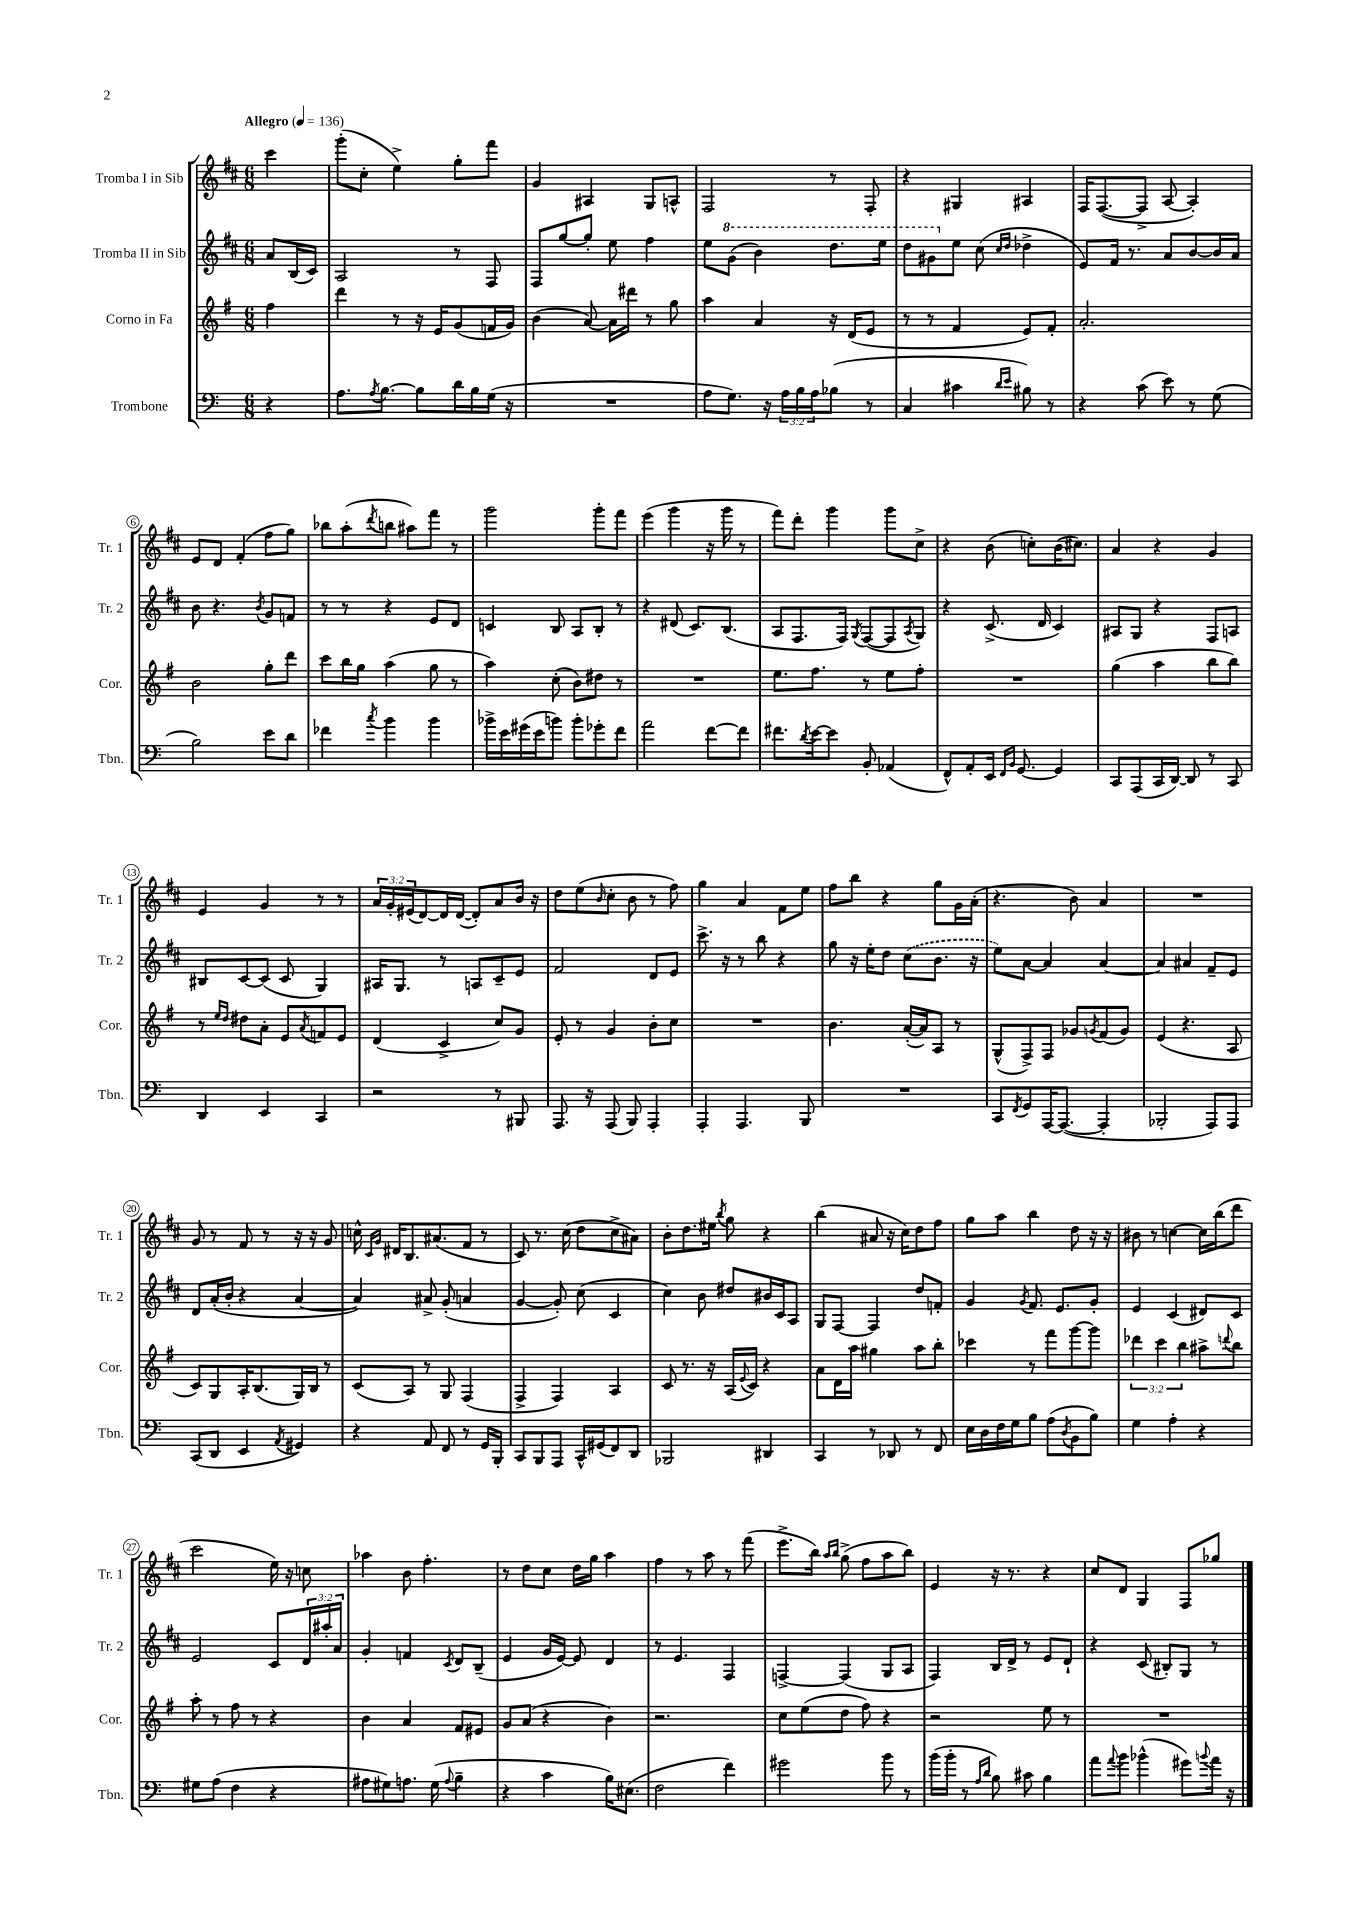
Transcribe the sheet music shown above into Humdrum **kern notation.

**kern	**kern	**kern	**kern
*part4	*part3	*part2	*part1
*staff4	*staff3	*staff2	*staff1
*I"Trombone	*I"Corno in Fa	*I"Tromba II in Sib	*I"Tromba I in Sib
*I'Tbn.	*I'Cor.	*I'Tr. 2	*I'Tr. 1
*clefF4	*clefG2	*clefG2	*clefG2
*k[]	*k[f#]	*k[f#c#]	*k[f#c#]
*M6/8	*M6/8	*M6/8	*M6/8
*MM136	*MM136	*MM136	*MM136
=	=	=	=
!	!	!	!LO:TX:a:B:t=Allegro
4r	4ff#\	8a/L	4ccc#\
.	.	(16B/L	.
.	.	16c#/JJ)	.
=1	=1	=1	=1
8.A\L	4ddd\	2A/	(8ggg'\L
.	.	.	8cc#'\J
8qA/	.	.	.
[8.B\J	.	.	.
.	8r	.	4ee^\)
8B\L]	16r	.	.
.	16e/KL	.	.
16d\L	(8g/	8r	8gg'\L
16B\	.	.	.
(16G\JJ	16fn/L	8F#/	8fff#\J
16r	16g/JJ)	.	.
=2	=2	=2	=2
2.r	(4b\	8F#/L	4g/
.	.	[8gg/	.
.	[8a/)	8gg'/J]	4A#X/
.	16a\LL]	8ee\	.
.	16ddd#X\JJ	.	.
.	8r	4ff#\	8G/L
.	8gg\	.	8An^^/J
=3	=3	=3	=3
8A\L	4aa\	8ee\L	2F#/
*	*	*8va	*
8.G\J)	.	(8gg\J	.
.	4a/	4bb\)	.
16r	.	.	.
24A\LL	.	.	.
24B\	.	.	.
24A\J	.	.	.
(8B-X\J	16r	8.ddd\L	8r
.	(16d/KL	.	.
8r	8e/J	.	8F#'/
.	.	16eee\Jk	.
=4	=4	=4	=4
4C/	8r	8ddd\L	4r
.	8r	8gg#X\	.
*	*	*X8va	*
4c#X\	4f#/	8ee\J	4G#X/
.	.	(8cc#\	.
16qqd/LL	.	16qqcc#/LL	.
16qqe/JJ	.	16qqdd/JJ	.
8B#X\)	8e/L)	4dd-X^\	4A#X/
8r	8f#'/J	.	.
=5	=5	=5	=5
4r	2.a'/	8e/L)	16F#/KL
.	.	.	([8.F#/
.	.	16f#/Jk	.
.	.	8.r	.
(8c\	.	.	8F#^/J]
8e\)	.	8a/L	[8A/
8r	.	[8b/	4A'/])
(8G\	.	16b/L]	.
.	.	16a/JJ	.
!!LO:LB:g=z
=6	=6	=6	=6
2B\)	2b\	8b\	8e/L
.	.	4.r	8d/J
.	.	.	(4f#'/
.	.	8qb/	.
8e\L	8gg'\L	8g/L	8ff#\L
8d\J	8ddd\J	8fn/J	8gg\J)
=7	=7	=7	=7
4f-X\	8ccc\L	8r	8bb-X\L
.	16bb\L	8r	(8aa'\
.	16gg\JJ	.	.
8qcc/	.	.	8qddd/
4b\	(4aa\	4r	8bbn\J
.	.	.	8aa#X\L)
4b\	8gg\	8e/L	8fff#\J
.	8r	8d/J	8r
=8	=8	=8	=8
16b-X^\LL	4aa\)	4cn/	2ggg\
16e\	.	.	.
(16g#X\	.	.	.
16e\J	.	.	.
8bn\J)	(8cc'\	8B/	.
8b'\L	8b\L)	8A/L	.
8g-X'\	8dd#X\J	8B'/J	8ggg'\L
8f\J	8r	8r	8fff#\J
=9	=9	=9	=9
2a\	2.r	4r	(4eee\
.	.	(8d#X/	4ggg\
.	.	8.c#/L)	.
[8f\L	.	.	16r
.	.	(8.B/J	16ggg\
8f\J]	.	.	8r
=10	=10	=10	=10
8.f#X\L	8.ee\L	8A/L	8fff#\L)
.	.	8.F#/	8ddd'\J
8qd/	.	.	.
[16e\k	8.ff#\J	.	.
8e\J]	.	.	4ggg\
.	.	16F#/Jk)	.
.	.	8qG/	.
8BB'/	8r	([8F#/L	.
(4AA-X/	8ee\L	8F#/]	8ggg\L
.	.	8qA/	.
.	8ff#'\J	8G/J)	8cc#^\J
=11	=11	=11	=11
8FF^^/L)	2.r	4r	4r
8AA'/	.	.	.
16EE/Jk	.	(8.c#^/	(8b\
16qqFF/LL	.	.	.
16qqBB/JJ	.	.	.
[8.GG/	.	.	.
.	.	.	8ccn'\L)
.	.	16d/	.
4GG/]	.	4c#/)	(16b\K
.	.	.	8.cc#X\J)
=12	=12	=12	=12
8CC/L	(4gg\	8A#X/L	4a/
(8AAA/	.	8G/J	.
16CC/L	4aa\	4r	4r
[16DD/JJ)	.	.	.
8DD/]	.	.	.
8r	8bb\L	8F#/L	4g/
8CC/	8bb\J)	8An/J	.
!!LO:LB:g=z
=13	=13	=13	=13
4DD/	8r	8B#X/L	4e/
.	16qqee/LL	.	.
.	16qqdd/JJ	.	.
.	8dd#X\L	[8c#/	.
4EE/	8a'\J	(8c#/J]	4g/
.	8e/L	8c#/	.
.	8qa/	.	.
4CC/	8fn/	4G/)	8r
.	8e/J	.	8r
=14	=14	=14	=14
2r	(4d/	16A#X/KL	24a/LL
.	.	.	24g'/
.	.	8.G/J	.
.	.	.	(24e#X/J
.	.	.	[8d/)
.	4c^/	8r	16d/L]
.	.	.	([16d/JJ
.	.	8An/L	8d'/L])
8r	8cc/L)	8c#~/	8a/
8BBB#X/	8g/J	8e/J	16b/Jk
.	.	.	16r
=15	=15	=15	=15
8.AAA/	8e'/	2f#/	8dd\L
.	8r	.	(8ee\
16r	.	.	.
.	.	.	16qqb/
(8AAA/	4g/	.	8cc#'\J
8BBB/)	.	.	8b\
4AAA'/	8b'\L	8d/L	8r
.	8cc\J	8e/J	8ff#\)
=16	=16	=16	=16
4AAA'/	2.r	8.ccc#^\	4gg\
.	.	16r	.
4.AAA/	.	8r	4a/
.	.	8bb\	.
.	.	4r	8f#\L
8BBB/	.	.	8ee\J
=17	=17	=17	=17
2.r	4.b\	8gg\	8ff#\L
.	.	16r	8bb\J
.	.	16ee'\KL	.
.	.	8dd\J	4r
.	([16a'/LL	(8cc#\L	.
.	16a/J])	.	.
.	8A/J	8.b\J	8gg\L
.	8r	.	16g\L
.	.	16r	(16a'\JJ
=18	=18	=18	=18
8CC/L	(8G^^/L	8ee\L)	4.r
8qFF/	.	.	.
8GG/	8F#^/)	[8a\J	.
[16AAA/K	8F#/J	4a/]	.
(8.AAA/J_	.	.	.
.	8g-X/L	.	8b\)
.	8qgn/	.	.
4AAA'/]	(8f#/	[4a/	4a/
.	8g/J)	.	.
=19	=19	=19	=19
2BBB-X'/	(4e/	4a/]	2.r
.	4.r	4a#X/	.
8AAA/L)	.	8f#~/L	.
8AAA/J	8A/	8e/J	.
!!LO:LB:g=z
=20	=20	=20	=20
(8CC/L	8c/L)	8d/L	8g/
8DD/J	8G/	(16a'/L	8r
.	.	16b'/JJ	.
4EE/	16A'/K	4r	8f#/
.	(8.B/	.	.
.	.	.	8r
8qAA/	.	.	.
4GG#X/)	16G/L)	[4a/	16r
.	16B/JJ	.	16r
.	8r	.	8g/
=21	=21	=21	=21
4r	(8c/L	4a/])	16ccn^^\
.	.	.	16qqc#/LL
.	.	.	16qqg/JJ
.	.	.	16d#X/KL
.	8A/J)	.	8.B/
8AA/	8r	8a#X^/	.
.	.	.	(8.a#X/
8FF/	8G/	(8g'/	.
8r	(4F#/	4an/	8f#/J
16GG/LL	.	.	8r
16BBB'/JJ	.	.	.
=22	=22	=22	=22
8CC/L	4F#^/	[4g/	8c#/)
8BBB/	.	.	8.r
8AAA/J	4F#/)	8g'/])	.
.	.	.	(16cc#\
16CC^^/LL	.	(8cc#\	8dd\L
(16GG#X/J	.	.	.
8FF/)	4A/	4c#/	8cc#^\
8DD/J	.	.	8a#X\J)
=23	=23	=23	=23
2BBB-X/	8c/	4cc#\)	8b'\L
.	8.r	.	8.dd\
.	.	8b\	.
.	16r	.	16ee#X\Jk
.	.	.	8qbb/
.	(16A/LL	8dd#X/L	8gg\
.	8qqe/	.	.
.	16c/JJ)	.	.
4DD#X/	4r	16b#X/L	4r
.	.	16c#/J	.
.	.	8A/J	.
=24	=24	=24	=24
4CC/	8a\L	8G/L	(4bb\
.	16d\L	[8F#/J	.
.	16aa\JJ	.	.
8r	4gg#X\	4F#/]	8a#X/
8DD-X/	.	.	16r
.	.	.	16cc#\KL)
8r	8aa\L	8dd/L	8dd\
8FF/	8bb'\J	8fn'/J	8ff#\J
=25	=25	=25	=25
16E\LL	4ccc-X\	4g/	8gg\L
16D\	.	.	.
16F\	.	.	8aa\J
16G\J	.	.	.
.	.	8qg/	.
8B\J	8r	8.f#/	4bb\
(8A\L	8fff#\L	.	.
.	.	8.e/L	.
8qD/	.	.	.
8BB\	[8ggg\	.	8dd\
8B\J)	8ggg\J]	8g'/J	16r
.	.	.	16r
=26	=26	=26	=26
4G\	6ddd-X\	4e/	8b#X\
.	.	.	8r
.	6ccc\	.	.
4A'\	.	(4c#/	[4ccn\
.	6bb\	.	.
4r	8aa#X^\L	8d#X/L)	16cc\LL]
.	.	.	(16bb\J
.	8qqdddn/	.	.
.	8bb\J	8c#/J	8ddd\J
!!LO:LB:g=z
=27	=27	=27	=27
8G#X\L	8aa'\	2e/	2ccc#\
(8A\J	8r	.	.
4F\	8ff#\	.	.
.	8r	.	.
4r	4r	8c#/L	16ee\)
.	.	.	16r
.	.	24d/L	8ccn\
.	.	24aa#X'/	.
.	.	24a/JJ	.
=28	=28	=28	=28
8A#X\L	4b\	4g'/	4aa-X\
8G#X\)	.	.	.
8.An\J	4a/	4fn/	8b\
.	.	.	4.ff#'\
(16G#\	.	.	.
8qqA/	.	8qc#/	.
4B~\	8f#/L	8d/L	.
.	8e#X/J	(8B~/J	.
=29	=29	=29	=29
4r	8g/L	4e/	8r
.	(8a/J	.	8dd\L
4c\	4r	16g/LL	8cc#\J
.	.	[16e/JJ)	.
.	.	8e/]	16dd\LL
.	.	.	16gg\JJ
16B\KL)	4b\)	4d/	4aa\
(8.E#X\J	.	.	.
=30	=30	=30	=30
2F\	2.r	8r	4ff#\
.	.	4.e/	.
.	.	.	8r
.	.	.	8aa\
4f\)	.	4F#/	8r
.	.	.	(8fff#\
=31	=31	=31	=31
2g#X\	8cc\L	[4Fn^/	8.eee^\L
.	(8ee\	.	.
.	.	.	16bb\Jk)
.	.	.	16qqaa/LL
.	.	.	16qqbb/JJ
.	8dd\J	(4F/]	(8gg^\
.	8ff#\)	.	8ff#\L
8b\	4r	8G/L	8aa\
8r	.	8A/J	8bb\J)
=32	=32	=32	=32
(16b\LL	2r	4F#/)	4e/
16b'\JJ	.	.	.
8r	.	.	.
16qqA/LL	.	.	.
16qqd/JJ	.	.	.
8B\)	.	16B/LL	16r
.	.	16d^/JJ	8.r
8c#X\	.	8r	.
4B\	8ee\	8e/L	4r
.	8r	8d`/J	.
=33	=33	=33	=33
8a\L	2.r	4r	8cc#/L
8qqa/	.	.	.
8b\J	.	.	8d/J
(4b-X^^\	.	(8c#/	4G/
.	.	8B#X'/L)	.
8g#X\L)	.	8G/J	8F#/L
8qqbn/	.	.	.
16a\Jk	.	8r	8gg-X/J
16r	.	.	.
==	==	==	==
*-	*-	*-	*-
